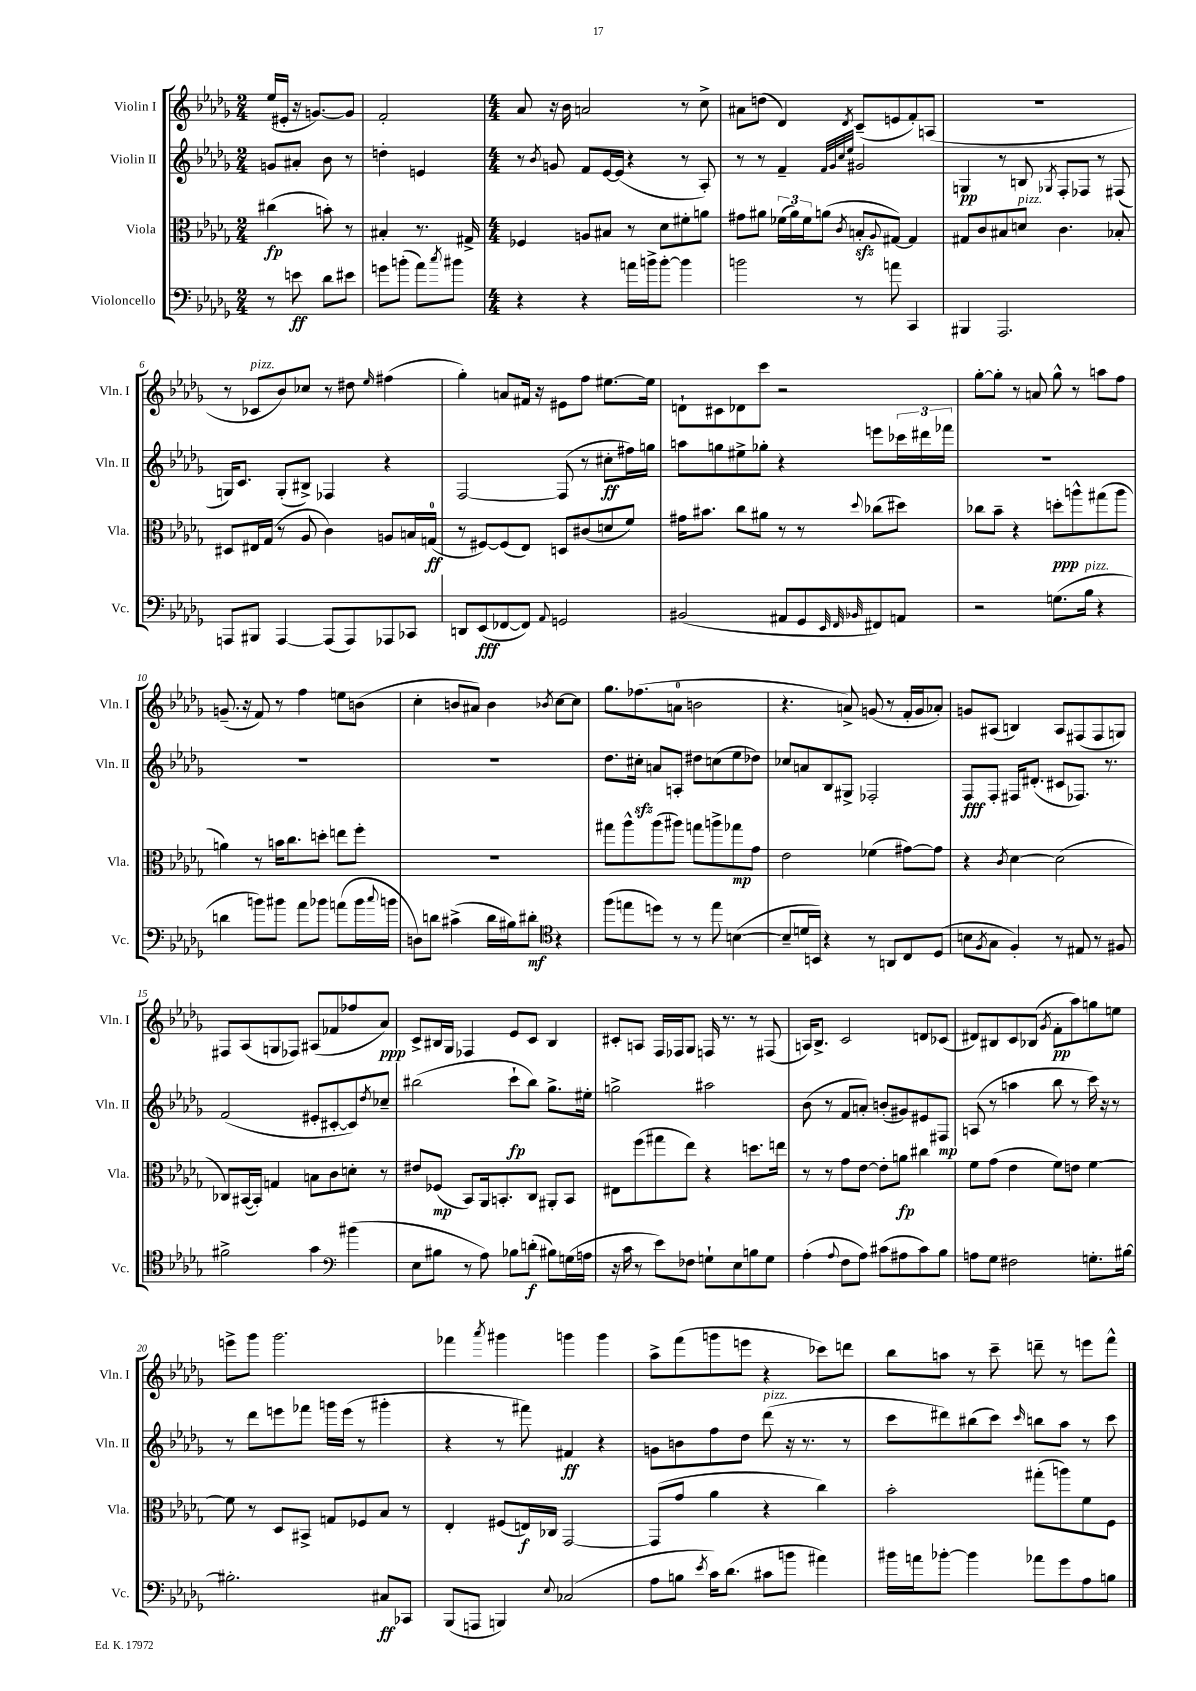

**kern	**kern	**kern	**kern
*staff4	*staff3	*staff2	*staff1
*clefF4	*clefC3	*clefG2	*clefG2
*k[b-e-a-d-g-]	*k[b-e-a-d-g-]	*k[b-e-a-d-g-]	*k[b-e-a-d-g-]
*M2/4	*M2/4	*M2/4	*M2/4
8r	(4cc#\	8g/L	(16ee-/LL
.	.	.	16e#'/JJ
8e\	.	8a#'/J	16r
.	.	.	[8.g/L)
8d-\L	8b'\)	8b-\	.
8e#\J	8r	8r	8g/]J
=	=	=	=
8g\L	4B#'/	4dd'\	2f'/
(8b'\J	.	.	.
8a-\L)	8.r	4e/	.
8qcc/	.	.	.
8b#\J	.	.	.
.	16G#^/	.	.
=	=	=	=
*M4/4	*M4/4	*M4/4	*M4/4
4r	4F-/	8r	8a-/
.	.	8qb-/	.
.	.	8g/	16r
.	.	.	16b-\
4r	8A/L	8f/L	2a/
.	8B#/J	[16e-/L	.
.	.	(16e-/]JJ	.
16a\LL	8r	4r	.
16b^\J	.	.	.
[8b'\J	8d-\L	.	.
4b\]	8f#'\	8r	8r
.	8a\J	8A-'/)	8cc^\
=	=	=	=
2b\	8g#\L	8r	8a#\L
.	8a#\J	8r	(8dd\J
.	(24f-\LL	4f~/	4d-/)
.	24a#\)	.	.
.	24f-\J	.	.
.	(8a\J	.	.
.	.	32qqf/LLL	.
.	.	32qqg-/	.
.	.	32qqcc/	.
.	8qc/	32qqee-/JJJ	8qd-/
8r	8B'/L	2g#/	(8c~/L
.	8qqA-/	.	.
8a\	[8G#/J)	.	8e/
4CC/	4G#/]	.	8f'/)
.	.	.	(8A/J
=	=	=	=
4BBB#/	8G#/L	4G/	1r
.	8c/	.	.
2.AAA-/	8B#/	8r	.
.	8d/J	8B/	.
.	.	8qG-/	.
.	4.c\	8F'/L	.
.	.	8F-/J	.
.	.	8r	.
.	8B-'/	(8F#/	.
=	=	=	=
8AAA/L	8D#/L	16G/LK)	8r
.	.	8.c/J	.
8BBB#/J	16E#/L	.	8c-/L
.	(16G-/JJ	.	.
[4AAA/	8r	(8G'/L	8b-/)
.	8A-/	8B#^/J)	8cc-/J
(8AAA/]L	4c\)	4F-/	8r
8AAA/)	.	.	8dd#\
.	.	.	16qqee-/
8AAA-/	8A/L	4r	(4ff#\
8CC-/J	16B/L	.	.
.	(16G/JJ	.	.
=	=	=	=
8DD/L	8r	[2F/	4gg-'\)
(8EE-/	[8F#/L)	.	.
[8FF-/	(8F#/]	.	8a/L
8FF-/]J)	8E-/J)	.	16f#/Jk
.	.	.	16r
8qqAA-/	.	.	.
2GG/	8D/L	(8F/]	8e#\L
.	(8c#/	8r	8ff\J
.	8d/	8cc#'\L	[8.ee#\L
.	8f/J)	16ff#\L)	.
.	.	16gg\JJ	16ee#\]Jk
=	=	=	=
(2BB#/	16g#\LK	8aa\L	8d`\L
.	8.b#\J	.	.
.	.	8gg\	8c#\
.	8cc\L	8ee#^\	8d-\
.	8a#\J	8gg-'\J	8ccc\J
8AA#/L	8r	4r	2r
8GG-/	8r	.	.
32qqEE-/	.	.	.
32qqFF/	.	.	.
32qqBB-/	8qqdd-/	.	.
8FF#/)	(8cc-\L	8eee\L	.
8AA/J	8dd#\J)	24ccc-\L	.
.	.	24ddd#\	.
.	.	24fff-\JJ	.
=	=	=	=
2r	8cc-\L	1r	[8gg-'\L
.	8b-~\J	.	8gg-'\]J
.	4r	.	8r
.	.	.	8a/
(8.G\L	8dd'\L	.	8gg-^^\
.	8aa^^\	.	8r
16B-\Jk	.	.	.
4r	(8gg#\	.	8aa\L
.	8aa\J	.	8ff\J
=	=	=	=
4d\	4a\)	1r	(8.g~/
.	.	.	16r
8b\L)	8r	.	8f/)
8b#\J	16b\LK	.	8r
.	8.cc\	.	.
8a-\L	.	.	4ff\
8b-\J	8dd'\J	.	.
(8a\L	8ee\L	.	8ee\L
16b-\L	8ff'\J	.	(8b\J
8qqcc/	.	.	.
16b\JJ	.	.	.
=	=	=	=
8D\L)	1r	1r	4cc'\
8d\J	.	.	.
(4c#^\	.	.	8b/L
.	.	.	8a#/J)
16d\LL	.	.	4b\
16B#\J)	.	.	.
8d#'\J	.	.	.
.	.	.	8qb-/
4r	.	.	[8cc\L
.	.	.	8cc\]J
=	=	=	=
*clefC4	*	*	*
(8ff\L	8gg#\L	8.dd-\L	8.gg-\L
8ee\	8aa-^^\	.	.
.	.	16cc#'\Jk	(8.ff-\
8dd\J)	(8aa-\	8a/L	.
8r	8aa#\J)	8A'/J	8a\J
8r	8gg\L	8dd#\L	2b\
8ee\	8aa^\	(8cc\	.
([4B\	8gg-\	8ee-\	.
.	8g-\J	8dd-\J)	.
=	=	=	=
8B~/]L	2e-\	8cc-/L	4.r
16d/L	.	8a/	.
16BB/JJ)	.	.	.
4r	.	8B-/	.
.	.	8G#^/J	8a^/)
8r	(4f-\	2F-'/	(8g/
8AA/L	.	.	8r
8C/	[8g#\L)	.	16f'/LL
.	.	.	16g/J
(8D-/J	8g#\]J	.	8a-'/J)
=	=	=	=
8B\L	4r	8F/L	8g/L
8qF/	.	.	.
8G-\J	.	8F'/J	(8A#/J
.	8qc/	.	.
4F'/)	[4d-\	16F#/LK	4B/)
.	.	(8.d#'/J	.
8r	(2d-\]	8c#/L	8A#/L
8E#/	.	8.F-/J)	(8F#/
8r	.	.	8F#/
.	.	8.r	.
8F#/	.	.	8G/J)
=	=	=	=
2f#^\	8C-/L)	(2f/	8F#/L
.	([16BB#/L	.	(8A-/
.	16BB#'/]JJ)	.	.
.	4G/	.	8G/
.	.	.	8F-/J)
4g-\	8B\L	8e#'/L	(8A#/L
.	8c\	[8c#'/	8f-/
(4b#\	8d'\J	8c#/])	8ff-/
.	.	8qdd-/	.
.	8r	8cc-~/J	8a-/J)
=	=	=	=
*clefF4	*	*	*
8E-\L	8e#/L	(2bb#\	8c^/L
8B#\J	(8F-/J	.	16B#/L
.	.	.	16G-/JJ
8r	8BB-/L)	.	4F-/
8A-\)	16AA-/k	.	.
.	8.BB'/	.	.
8B-\L	.	8ccc`\L	8e-/L
(8d'\J	8C/J	8bb#\J)	8c/J
8B#\L)	8AA#'/L	8.gg-^\L	4B#/
(16G\L	8BB/J	.	.
16A\JJ	.	16ee#'\Jk	.
=	=	=	=
16r	8E#\L	2gg^\	8c#'/L
16c\	.	.	.
8r	(8ff\	.	8A/J
8e-\L)	8gg#\	.	16F/LL
.	.	.	16F-/J
8F-\J	8ee-\J)	.	8G-/J
8G`\L	4r	2aa#\	16F/
.	.	.	8.r
8E-\	.	.	.
8B\	8.dd\L	.	8r
8G\J	.	.	(8F#/
.	16ee\Jk	.	.
=	=	=	=
(4A-'\	8r	(8b-\	16A/LK)
.	.	.	8.B-^/J
.	8r	8r	.
8qqA-/	.	.	.
8F\L	8g-\L	8f/L	2c/
8A-\J)	[8e-\J	8a'/J)	.
(8c#\L	8e-'\]L	(8b'/L	.
8A#\	8a\J	8g#/)	.
8c#\)	4cc#\	8e#/	8d/L
8B-\J	.	8F#/J	(8c-/J
=	=	=	=
8A\L	8f\L	(8A/	8d#/L)
8G-\J	(8g-\J	8r	8B#/
2F#\	4e-\	4aa\	8c/
.	.	.	(8B-/J
.	.	.	8qg-/
.	8f\L)	8bb-\	8f'\L
.	8e\J	8r	8aa-\)
8.G'\L	[4f\	16ccc\)	8gg\
.	.	16r	.
.	.	8r	8ee\J
[16B#\Jk	.	.	.
=	=	=	=
2.B#'\]	8f\]	8r	8eee^\L
.	8r	8ddd-\L	8ggg-\J
.	8D-/L	8eee\	2.ggg-\
.	8BB#^/J	8fff-\J	.
.	8G/L	16ggg\LL	.
.	.	(16eee\JJ	.
.	8F-/	8r	.
8C#/L	8B-/J	4ggg#'\	.
8CC-/J	8r	.	.
=	=	=	=
(8BBB-/L	4E-'/	4r	4fff-\
8AAA/J	.	.	.
.	.	.	8qaaa-/
4BBB/)	(8F#/L	8r	4ggg#\
.	16E/L)	8fff#\)	.
.	16C-/JJ	.	.
8qqE-/	.	.	.
(2C-/	[2GG-/	4f#/	4ggg\
.	.	4r	4ggg\
=	=	=	=
8A-\L	(8GG-/]L	8g\L	8aa-^\L
8B\J	8g-/J	8b\	(8fff\
8qe-/	.	.	.
16c\LK)	4a-\	8ff\	8ggg\
(8.d-\J	.	.	.
.	.	8dd-\J	8eee\J
8c#\L	4r	(8ddd-\	4r
8b\J	.	16r	.
.	.	8.r	.
4a#\)	4cc\)	.	8ccc-\L)
.	.	8r	8ddd\J
=	=	=	=
16b#\LL	2b-'\	8ccc\L	8bb-\L
16a\J	.	.	.
[8b-'\J	.	8ddd#\)	8aa\J
4b-\]	.	(8bb#\	8r
.	.	8ccc\J)	8ccc~\
.	.	16qqccc/	.
8a-\L	(8gg#'\L	8bb\L	8ddd~\
8g-\	8aa\)	8aa-\J	8r
8A-\	8f\	8r	8eee\L
8B\J	8F\J	8ccc\	8fff^^\J
==	==	==	==
*-	*-	*-	*-
